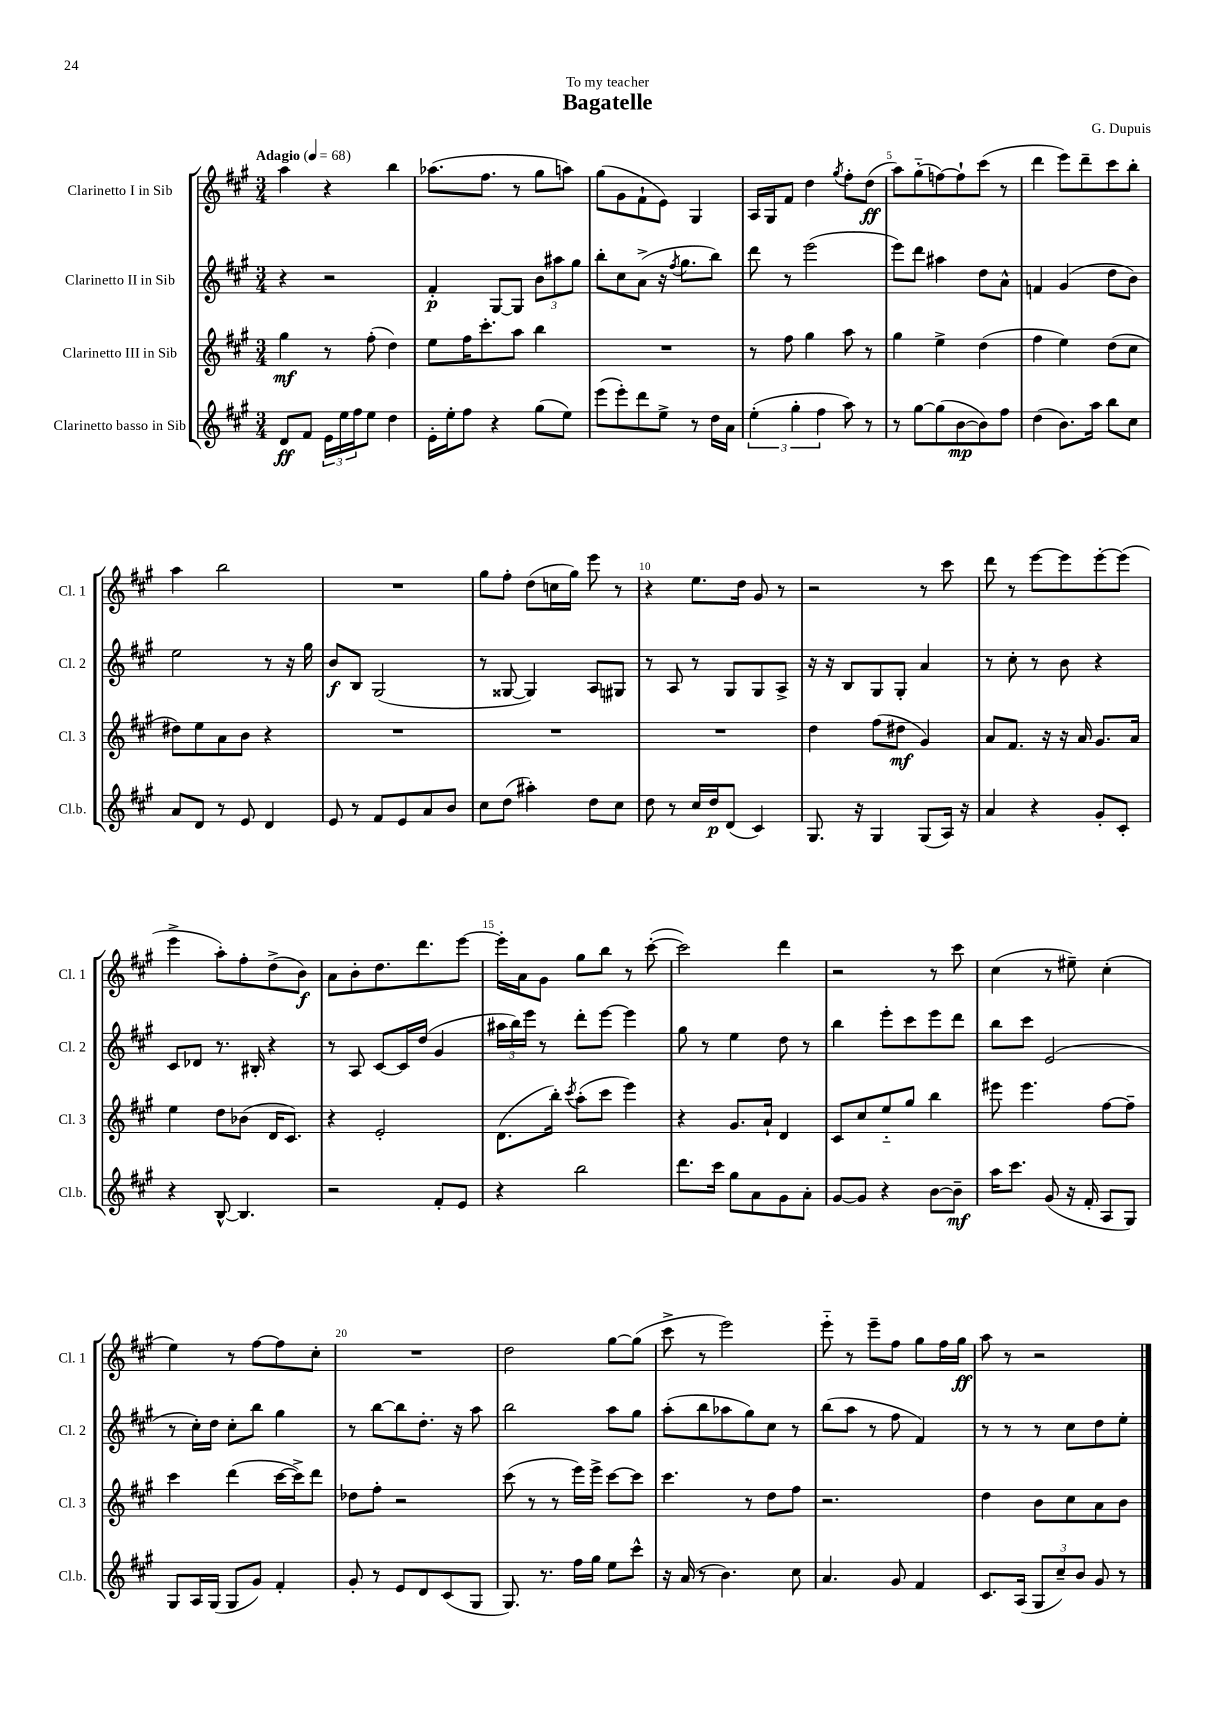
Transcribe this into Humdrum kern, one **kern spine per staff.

**kern	**kern	**kern	**kern
*staff4	*staff3	*staff2	*staff1
*clefG2	*clefG2	*clefG2	*clefG2
*k[f#c#g#]	*k[f#c#g#]	*k[f#c#g#]	*k[f#c#g#]
*M3/4	*M3/4	*M3/4	*M3/4
*MM68	*MM68	*MM68	*MM68
8d	4gg#	4r	4aa
8f#	.	.	.
24e	8r	2r	4r
24ee	.	.	.
24ff#	.	.	.
8ee	(8ff#'	.	.
4dd	4dd)	.	4bb
=	=	=	=
16e'	8ee	4f#'	(8.aa-
16ee'	.	.	.
8ff#	16ff#	.	.
.	8.ccc#'	.	8.ff#
4r	.	[8G#	.
.	8aa	8G#]	8r
(8gg#	4bb	12b	8gg#
.	.	12aa#	.
8ee)	.	.	8aa)
.	.	12gg#	.
=	=	=	=
(8eee	2.r	8bb'	(8gg#
8eee')	.	8cc#	8g#
8ddd	.	(8a^	8f#`
8ee^	.	16r	8e)
.	.	8qff#	.
.	.	8.gg#	.
8r	.	.	4G#
16dd	.	8bb)	.
16a	.	.	.
=	=	=	=
(6ee'	8r	8ddd	16A
.	.	.	16G#
.	8ff#	8r	8f#
6gg#'	.	.	.
.	4gg#	(2eee	4dd
6ff#	.	.	.
.	.	.	8qgg#
8aa)	8aa	.	8ff#'
8r	8r	.	(8dd
=	=	=	=
8r	4gg#	8eee)	8aa)
[8gg#	.	8ddd	(8gg#'~
(8gg#]	4ee^	4aa#	[8ff)
[8b	.	.	8ff`]
8b])	(4dd	8dd	(8ccc#
8ff#	.	8a^^	8r
=	=	=	=
(4dd	4ff#	4f	4ddd
8.b)	4ee)	(4g#	8eee)
.	.	.	8ddd~
16aa	.	.	.
8bb	(8dd	8dd	8ccc#
8cc#	8cc#	8b)	8bb'
=	=	=	=
8a	8dd#)	2ee	4aa
8d	8ee	.	.
8r	8a	.	2bb
8e	8b	.	.
4d	4r	8r	.
.	.	16r	.
.	.	16gg#	.
=	=	=	=
8e	2.r	8b	2.r
8r	.	8B	.
8f#	.	(2G#	.
8e	.	.	.
8a	.	.	.
8b	.	.	.
=	=	=	=
8cc#	2.r	8r	8gg#
(8dd	.	[8G##	8ff#'
4aa#')	.	4G##])	(8dd
.	.	.	16cc
.	.	.	16gg#)
8dd	.	8A	8eee
8cc#	.	8G#	8r
=	=	=	=
8dd	2.r	8r	4r
8r	.	8A	.
16cc#	.	8r	8.ee
16dd	.	.	.
(8d	.	8G#	.
.	.	.	16dd
4c#)	.	8G#	8g#
.	.	8A^	8r
=	=	=	=
8.G#	4dd	16r	2r
.	.	16r	.
.	.	8B	.
16r	.	.	.
4G#	(8ff#	8G#	.
.	8dd#	8G#'	.
(8G#	4g#)	4a	8r
16A)	.	.	8ccc#
16r	.	.	.
=	=	=	=
4a	8a	8r	8ddd
.	8.f#	8cc#'	8r
4r	.	8r	[8eee
.	16r	.	.
.	16r	8b	8eee]
.	16a	.	.
8g#'	8.g#	4r	[8eee'
8c#'	.	.	(8eee]
.	16a	.	.
=	=	=	=
4r	4ee	8c#	4eee^
.	.	8d-	.
[8B^^	8dd	8.r	8aa')
4.B]	(8b-	.	8ff#'
.	.	16B#'	.
.	16d	4r	(8dd^
.	8.c#)	.	.
.	.	.	8b)
=	=	=	=
2r	4r	8r	8a
.	.	8A	8b'
.	2e'	[8c#	8.dd
.	.	16c#]	.
.	.	(16dd	8.ddd
8f#'	.	4g#	.
8e	.	.	[8eee
=	=	=	=
4r	(8.d	24aa#	16eee']
.	.	24bb)	.
.	.	.	16a
.	.	24eee	.
.	.	8r	8g#
.	16bb')	.	.
.	8qccc#	.	.
2bb	(8aa'	8ddd'	8gg#
.	8ccc#	[8eee	8bb
.	4eee)	4eee]	8r
.	.	.	([8ccc#'
=	=	=	=
8.ddd	4r	8gg#	2ccc#])
.	.	8r	.
16ccc#	.	.	.
8gg#	8.g#	4ee	.
8a	.	.	.
.	16a`	.	.
8g#	4d	8dd	4ddd
8a'	.	8r	.
=	=	=	=
[8g#	8c#	4bb	2r
8g#]	8cc#	.	.
4r	8ee'~	8eee'	.
.	8gg#	8ccc#	.
[8b	4bb	8eee	8r
8b~]	.	8ddd	8ccc#
=	=	=	=
16aa	8eee#	8bb	(4cc#
8.ccc#	.	.	.
.	4.eee#	8ccc#	.
(8g#	.	(2e	8r
16r	.	.	8ee#~)
16f#'	.	.	.
8A	[8ff#	.	(4cc#'
8G#)	8ff#~]	.	.
=	=	=	=
8G#	4ccc#	8r	4ee)
16A	.	16cc#')	.
(16G#	.	16dd	.
8G#	(4ddd	8cc#'	8r
8g#)	.	8bb	[8ff#
4f#'	[16ccc#	4gg#	8ff#]
.	16ccc#^])	.	.
.	8ddd	.	8cc#'
=	=	=	=
8g#'	8dd-	8r	2.r
8r	8ff#'	[8bb	.
8e	2r	8bb]	.
8d	.	8.dd'	.
(8c#	.	.	.
.	.	16r	.
8G#	.	8aa	.
=	=	=	=
8.G#)	(8ccc#	2bb	2dd
.	8r	.	.
8.r	.	.	.
.	8r	.	.
16ff#	16eee)	.	.
16gg#	16eee^	.	.
8ee	[8ccc#	8aa	[8gg#
8ccc#^^	8ccc#]	8gg#	(8gg#]
=	=	=	=
16r	4.ccc#	(8aa'	8ccc#^
(16a	.	.	.
8r	.	8bb	8r
4.b)	.	8aa-	2eee)
.	8r	8gg#)	.
.	8dd	8cc#	.
8cc#	8ff#	8r	.
=	=	=	=
4.a	2.r	(8bb	8eee'~
.	.	8aa	8r
.	.	8r	8eee~
8g#	.	8ff#	8ff#
4f#	.	4f#)	8gg#
.	.	.	16ff#
.	.	.	16gg#
=	=	=	=
8.c#	4dd	8r	8aa
.	.	8r	8r
(16A	.	.	.
12G#	8b	8r	2r
12cc#~)	.	.	.
.	8cc#	8cc#	.
12b	.	.	.
8g#	8a	8dd	.
8r	8b	8ee'	.
==	==	==	==
*-	*-	*-	*-
